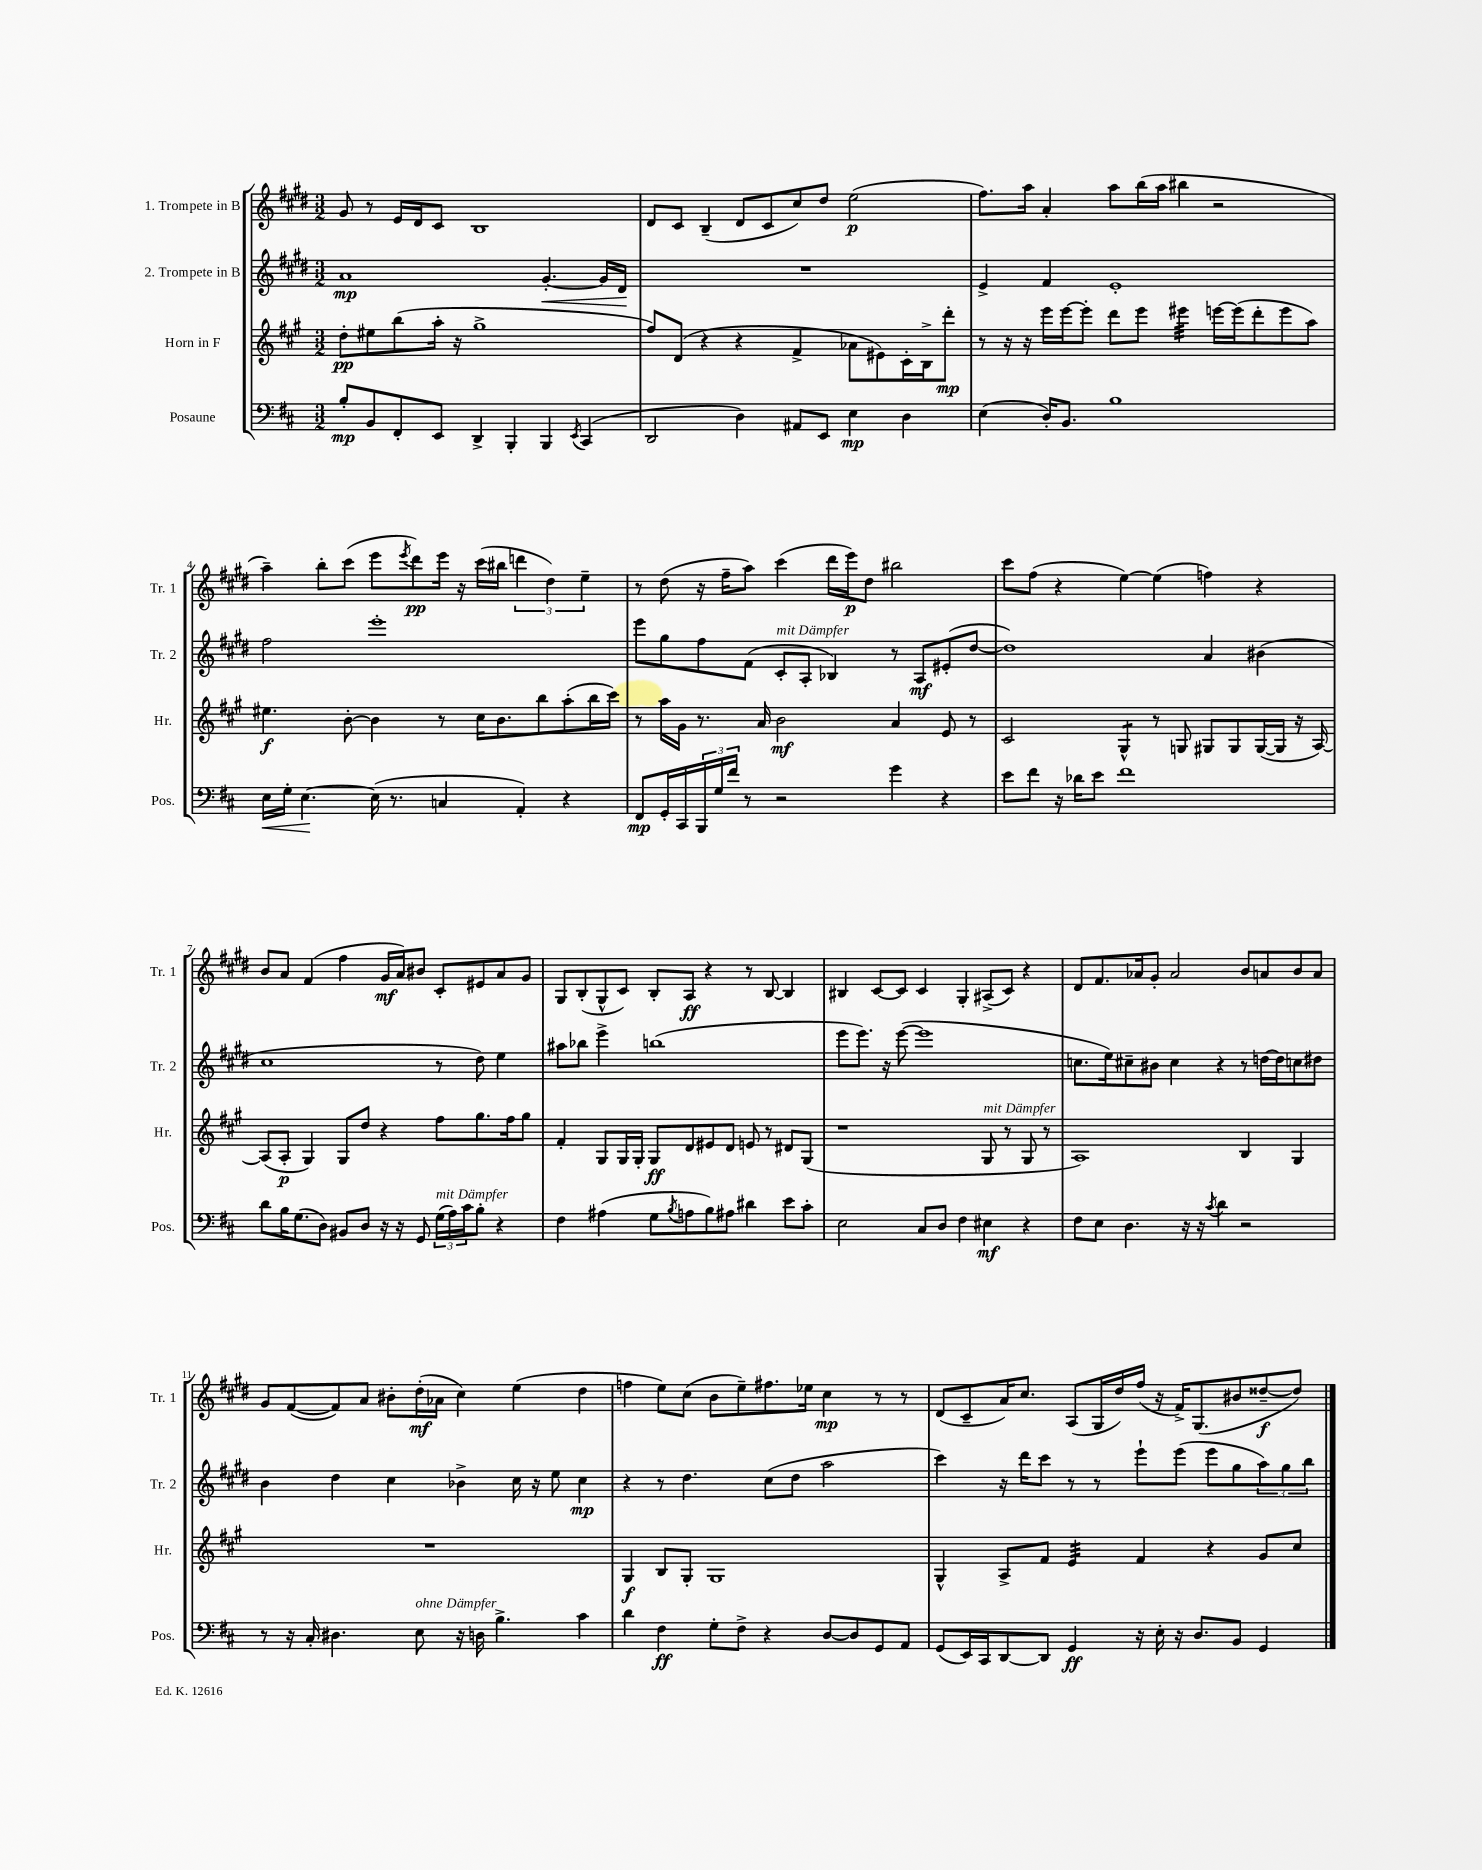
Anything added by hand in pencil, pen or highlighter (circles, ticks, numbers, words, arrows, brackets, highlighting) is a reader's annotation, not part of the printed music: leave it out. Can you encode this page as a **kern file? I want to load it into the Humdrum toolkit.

**kern	**kern	**kern	**kern
*staff4	*staff3	*staff2	*staff1
*clefF4	*clefG2	*clefG2	*clefG2
*k[f#c#]	*k[f#c#g#]	*k[f#c#g#d#]	*k[f#c#g#d#]
*M3/2	*M3/2	*M3/2	*M3/2
8B'/L	8dd'\L	1a	8g#/
8BB/	8ee#\	.	8r
8FF#'/	(8bb\	.	16e/LL
.	.	.	16d#/J
8EE/J	16aa'\Jk	.	8c#/J
.	16r	.	.
4DD^/	1gg#^	.	1B
4BBB'/	.	.	.
4BBB/	.	[4.g#'/	.
8qEE/	.	.	.
(4CC#/	.	.	.
.	.	16g#/]LL	.
.	.	16d#/JJ	.
=	=	=	=
2DD/	8ff#/L)	1.r	8d#/L
.	(8d/J	.	8c#/J
.	4r	.	(4B~/
4D\)	4r	.	8d#/L
.	.	.	8c#/
8AA#/L	4f#^/	.	8cc#/)
8EE/J	.	.	8dd#/J
4E\	8a-\L	.	(2ee\
.	8e#\)	.	.
4D\	16c#'\L	.	.
.	16B^\J	.	.
.	8ddd'\J	.	.
=	=	=	=
(4E\	8r	4e^/	8.ff#\L)
.	16r	.	.
.	16r	.	16aa\Jk
16D'/LK)	16eee\LL	4f#/	4a'/
8.BB/J	[16eee\J	.	.
.	8eee'\]J	.	.
1B	8ddd\L	1e'	8aa\L
.	8eee\J	.	(16bb\L
.	.	.	16aa\JJ
.	4eee#\	.	4bb#\
.	[16eee\LL	.	2r
.	(16eee\]J	.	.
.	8ddd'\	.	.
.	8eee\	.	.
.	8aa\J)	.	.
=	=	=	=
16E\LL	4.ee#\	2ff#\	4aa~\)
16G'\JJ	.	.	.
[4.E\	.	.	.
.	.	.	8bb'\L
.	[8b'\	.	(8ccc#\J
(16E\]	4b\]	1eee'	8eee\L
8.r	.	.	.
.	.	.	8qeee/
.	.	.	8ddd#\)
4C/	8r	.	16eee\Jk
.	.	.	16r
.	16cc#\LK	.	(16ccc#\LL
.	8.b\	.	16bb#\JJ
4AA'/)	.	.	6ddd\
.	8bb\	.	.
.	.	.	6dd#\)
4r	(8aa'\	.	.
.	.	.	6ee~\
.	16bb\L	.	.
.	16ccc#\JJ)	.	.
=	=	=	=
8FF#/L	8r	8eee\L	8r
16GG'/L	16aa\LL	8gg#\	(8dd#\
16CC#/	16g#\JJ	.	.
24BBB/	8.r	8ff#\	16r
24G/	.	.	.
.	.	.	16ff#~\LK
24f#/JJ	.	.	.
8r	.	(8f#\J	8aa\J)
.	16a/	.	.
2r	2b\	8c#'/L	(4ccc#\
.	.	8A'/J	.
.	.	4B-/)	16ddd#\LL
.	.	.	16eee\J)
.	.	.	8dd#\J
4g\	4a/	8r	2bb#\
.	.	8A/L	.
4r	8e/	(8e#'/	.
.	8r	[8dd#/J	.
=	=	=	=
8e\L	2c#/	1dd#])	8ccc#\L
8f#\J	.	.	(8ff#\J
16r	.	.	4r
16d-\LK	.	.	.
8e\J	.	.	.
1f#	4G#^^/	.	[4ee\)
.	8r	.	(4ee\]
.	8G/	.	.
.	8G#/L	4a/	4ff\)
.	8G#/	.	.
.	([16G#/L	(4b#\	4r
.	16G#/]JJ	.	.
.	16r	.	.
.	[16A/)	.	.
=	=	=	=
8d\L	(8A/]L	1cc#	8b/L
16B\K	8A'/J	.	8a/J
(8.G\	.	.	.
.	4G#/)	.	(4f#/
8D\J)	.	.	.
8BB#/L	8G#/L	.	4ff#\
8D/J	8dd/J	.	.
16r	4r	.	16g#/LL
16r	.	.	16a/J)
8GG/	.	.	8b#/J
(24G\LL	8ff#\L	8r	8c#'/L
24A\)	.	.	.
24c#\J	.	.	.
8B'\J	8.gg#\	8dd#\)	8e#/
4r	.	4ee\	8a/
.	16ff#\k	.	.
.	8gg#\J	.	8g#/J
=	=	=	=
4F#\	4f#'/	8aa#\L	8G#/L
.	.	8bb-\J	(8B'/
(4A#\	8G#/L	4eee^\	8G#^^/
.	16G#/L	.	8c#/J)
.	16G#'/JJ	.	.
8G\L	8G#/L	(1bb	8B'/L
8qB/	.	.	.
8A\	8d/	.	8A/J
8B\)	8e#/	.	4r
8A#\J	8d/J	.	.
4d#\	8e/	.	8r
.	8r	.	[8B/
8e\L	8d#/L	.	4B/]
8c#'\J	(8G#/J	.	.
=	=	=	=
2E\	1r	8eee\L	4B#/
.	.	8.eee\J)	.
.	.	.	[8c#/L
.	.	16r	.
.	.	([8eee\	8c#/]J
8C#/L	.	1eee]	4c#/
8D/J	.	.	.
4F#\	.	.	4G#'/
4E#\	8G#/	.	(8A#^/L
.	8r	.	8c#/J)
4r	8G#/	.	4r
.	8r	.	.
=	=	=	=
8F#\L	1A)	8.cc\L	8d#/L
8E\J	.	.	8.f#/
.	.	16ee\k)	.
4.D\	.	8cc#~\	.
.	.	.	16a-/k
.	.	8b#\J	8g#'/J
.	.	4cc#\	2a-/
16r	.	.	.
16r	.	.	.
8qc#/	.	.	.
4d\	.	4r	.
2r	4B/	8r	8b/L
.	.	[16dd\LL	8a/
.	.	16dd\]J	.
.	4G#/	8cc\	8b/
.	.	8dd#\J	8a/J
=	=	=	=
8r	1.r	4b\	8g#/L
16r	.	.	([8f#/
16C#'/	.	.	.
4.D#\	.	4dd#\	8f#/])
.	.	.	8a/J
.	.	4cc#\	8b#'\L
8E\	.	.	(16dd#'\L
.	.	.	16a-\JJ
16r	.	4b-^\	4cc#\)
16D\	.	.	.
4.B^\	.	.	.
.	.	16cc#\	(4ee\
.	.	16r	.
.	.	8ee\	.
4c#\	.	4cc#\	4dd#\
=	=	=	=
4d\	4G#/	4r	4ff\
4F#\	8B/L	8r	8ee\L)
.	8G#'/J	4.dd#\	(8cc#\J
8G'\L	1G#	.	8b\L
8F#^\J	.	.	8ee~\)
4r	.	(8cc#\L	8.ff#\
.	.	8dd#\J	.
.	.	.	16ee-\Jk
[8D/L	.	2aa\	4cc#\
8D/]	.	.	.
8GG/	.	.	8r
8AA/J	.	.	8r
=	=	=	=
(8GG/L	4G#^^/	4ccc#\)	(8d#/L
16EE/L)	.	.	8c#~/
16CC#/J	.	.	.
[8DD/	8A^/L	16r	16a/K)
.	.	16ddd#\LK	8.cc#/J
8DD/]J	8f#/J	8ccc#\J	.
4GG/	4e/	8r	(8A/L
.	.	8r	16G#/L
.	.	.	16dd#/)
16r	4f#/	8eee`\L	(16ff#/JJ
16E'\	.	.	16r
16r	.	(8eee\J	16f#^/LK)
8.D/L	.	.	(8.G#/
.	4r	8eee\L	.
8BB/J	.	8gg#\	8b#/
4GG/	8g#/L	12aa\)	[8dd##~/
.	.	12gg#\	.
.	8cc#/J	.	8dd##/]J)
.	.	12bb\J	.
==	==	==	==
*-	*-	*-	*-
